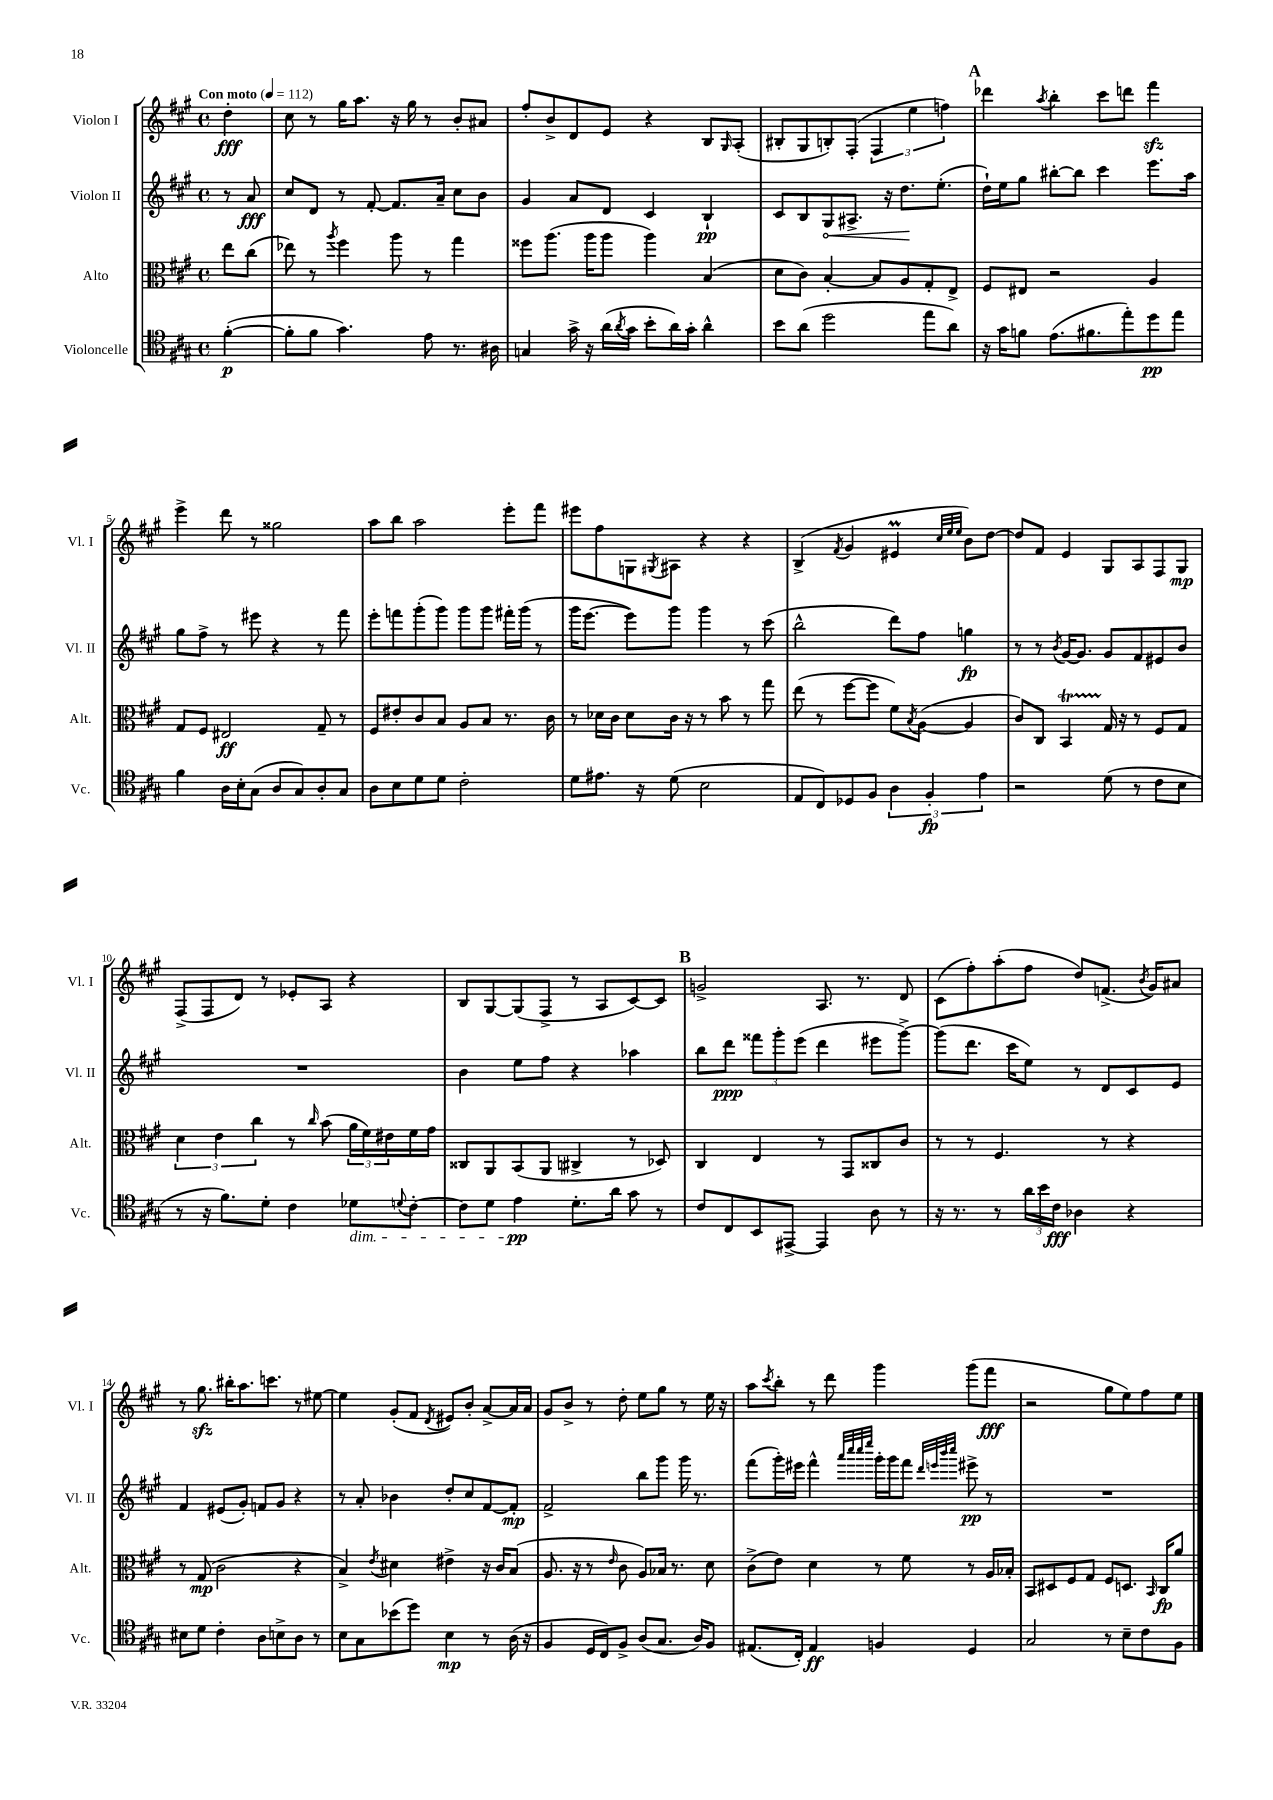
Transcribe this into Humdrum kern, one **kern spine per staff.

**kern	**dynam	**kern	**dynam	**kern	**dynam	**kern	**dynam
*part4	*part4	*part3	*part3	*part2	*part2	*part1	*part1
*staff4	*staff4	*staff3	*staff3	*staff2	*staff2	*staff1	*staff1
*I"Violoncelle	*	*I"Alto	*	*I"Violon II	*	*I"Violon I	*
*I'Vc.	*	*I'Alt.	*	*I'Vl. II	*	*I'Vl. I	*
*clefC4	*	*clefC3	*	*clefG2	*	*clefG2	*
*k[f#c#g#]	*	*k[f#c#g#]	*	*k[f#c#g#]	*	*k[f#c#g#]	*
*M4/4	*	*M4/4	*	*M4/4	*	*M4/4	*
*met(c)	*	*met(c)	*	*met(c)	*	*met(c)	*
*MM112	*	*MM112	*	*MM112	*	*MM112	*
=	=	=	=	=	=	=	=
!	!	!	!	!	!	!LO:TX:a:B:t=Con moto	!
([4f#'\	p	8ee\L	.	8r	.	4dd'\	fff
.	.	(8cc#\J	.	8a/	fff	.	.
=1	=1	=1	=1	=1	=1	=1	=1
8f#'\L]	.	8ee-X\)	.	8cc#/L	.	8cc#\	.
8f#\J	.	8r	.	8d/J	.	8r	.
.	.	8qaa/	.	.	.	.	.
4.g#\)	.	4ff#\	.	8r	.	16gg#\KL	.
.	.	.	.	.	.	8.aa\J	.
.	.	.	.	[8f#'/	.	.	.
.	.	8aa\	.	8.f#/L]	.	16r	.
.	.	.	.	.	.	16gg#\	.
8e\	.	8r	.	.	.	8r	.
.	.	.	.	16a~/Jk	.	.	.
8.r	.	4gg#\	.	8cc#\L	.	8b'/L	.
.	.	.	.	8b\J	.	8a#X/J	.
16A#X\	.	.	.	.	.	.	.
=2	=2	=2	=2	=2	=2	=2	=2
4Gn/	.	8ff##X\L	.	4g#/	.	8ff#'/L	.
.	.	(8.aa\J	.	.	.	8b^/	.
16g#^\	.	.	.	8a/L	.	8d/	.
16r	.	16aa\KL	.	.	.	.	.
(16a\LL	.	8aa\J	.	8d/J	.	8e/J	.
8qa/	.	.	.	.	.	.	.
16g#\JJ	.	.	.	.	.	.	.
8b'\L	.	4aa\)	.	4c#/	.	4r	.
16a\L)	.	.	.	.	.	.	.
16g#'\JJ	.	.	.	.	.	.	.
4a^^\	.	(4B/	.	4B`/	pp	8B/L	.
.	.	.	.	.	.	16qqG#/	.
.	.	.	.	.	.	(8A'/J	.
=3	=3	=3	=3	=3	=3	=3	=3
8b\L	.	8d\L	.	8c#/L	.	8B#X'/L	.
(8a\J	.	8c#\J)	.	8B/	.	8G#/	.
!	!	!	!	!	!LO:HP:b	!	!
2dd\	.	[4B'/	.	8G#/	<	8Bn'/)	.
.	.	.	.	8.A#X^/J	.	(8F#'/J	.
.	.	8B/L]	.	.	.	6F#/	.
.	.	.	.	16r	.	.	.
.	.	8A/	.	8.dd\L	.	.	.
.	.	.	.	.	.	6ee\	.
8ee\L	.	8G#'/	.	.	.	.	.
.	.	.	.	(8.ee'\J	[	.	.
.	.	.	.	.	.	6ffn\)	.
8a\J)	.	8E^/J	.	.	.	.	.
!!LO:REH:place=s1:t=A
=4	=4	=4	=4	=4	=4	=4	=4
16r	.	8F#/L	.	16dd`\LL)	.	4ddd-X\	.
16g#\KL	.	.	.	16ee\J	.	.	.
8fn\J	.	8E#X/J	.	8gg#\J	.	.	.
.	.	.	.	.	.	8qaa/	.
(8.e\L	.	2r	.	[8bb#X'\L	.	4bb'\	.
.	.	.	.	8bb#\J]	.	.	.
8.f#X\	.	.	.	.	.	.	.
.	.	.	.	4ccc#\	.	8ccc#\L	.
8ee'\)	.	.	.	.	.	8dddn\J	.
8dd\	pp	4A/	.	8.eee\L	.	4fff#zz\	.
8ee\J	.	.	.	.	.	.	.
.	.	.	.	16aa\Jk	.	.	.
!!LO:LB:g=z
=5	=5	=5	=5	=5	=5	=5	=5
4f#\	.	8G#/L	.	8gg#\L	.	4eee^\	.
.	.	8F#/J	.	8ff#^\J	.	.	.
16A\LL	.	2E#X/	ff	8r	.	8ddd\	.
16B'\J	.	.	.	.	.	.	.
(8G#\J	.	.	.	8eee#X\	.	8r	.
8A/L	.	.	.	4r	.	2gg##X\	.
8G#/)	.	.	.	.	.	.	.
8A'/	.	8G#~/	.	8r	.	.	.
8G#/J	.	8r	.	8fff#\	.	.	.
=6	=6	=6	=6	=6	=6	=6	=6
8A\L	.	8F#/L	.	8eee'\L	.	8aa\L	.
8B\	.	8e#X'/	.	8fffn\	.	8bb\J	.
8d\	.	8c#/	.	(8ggg#'\	.	2aa\	.
8d\J	.	8B/J	.	8ggg#\J)	.	.	.
2c#'\	.	8A/L	.	8ggg#\L	.	.	.
.	.	8B/J	.	8ggg#\J	.	.	.
.	.	8.r	.	16fff#X'\LL	.	8eee'\L	.
.	.	.	.	(16ggg#\JJ	.	.	.
.	.	.	.	8r	.	8fff#\J	.
.	.	16c#\	.	.	.	.	.
=7	=7	=7	=7	=7	=7	=7	=7
8d\L	.	8r	.	16ggg#\KL	.	8eee#X\L	.
.	.	.	.	[8.eee\J	.	.	.
8.e#X\J	.	16d-X\LL	.	.	.	8ff#\	.
.	.	16c#\JJ	.	.	.	.	.
.	.	8d-\L	.	8eee\L])	.	8Gn\	.
16r	.	.	.	.	.	.	.
.	.	.	.	.	.	8qG#X/	.
(8d\	.	16c#\Jk	.	8ggg#\J	.	8A#X\J	.
.	.	16r	.	.	.	.	.
2B\	.	8r	.	4ggg#\	.	4r	.
.	.	8b\	.	.	.	.	.
.	.	8r	.	8r	.	4r	.
.	.	8gg#\	.	(8ccc#\	.	.	.
=8	=8	=8	=8	=8	=8	=8	=8
8E/L	.	(8ee\	.	2bb^^\	.	(4B^/	.
8C#/)	.	8r	.	.	.	.	.
.	.	.	.	.	.	8qf#/	.
8D-X/	.	[8ff#\L	.	.	.	4g#/	.
8F#/J	.	8ff#\J]	.	.	.	.	.
6A\	.	8f#\L)	.	8ddd\L)	.	4e#Xm/	.
.	.	8qB/	.	.	.	.	.
.	.	([8A\J	.	8ff#\J	.	.	.
6F#'/	fp	.	.	.	.	.	.
.	.	.	.	.	.	32qqcc#/LLL	.
.	.	.	.	.	.	32qqee/	.
.	.	.	.	.	.	32qqee/JJJ	.
.	.	4A/]	.	4ggn\	fp	8b\L)	.
6e\	.	.	.	.	.	.	.
.	.	.	.	.	.	[8dd\J	.
=9	=9	=9	=9	=9	=9	=9	=9
2r	.	8c#/L)	.	8r	.	8dd/L]	.
.	.	8C#/J	.	8r	.	8f#/J	.
.	.	.	.	8qb/	.	.	.
.	.	4BBT/	.	[16g#/KL	.	4e/	.
.	.	.	.	8.g#/J]	.	.	.
(8d\	.	16G#/	.	8g#/L	.	8G#/L	.
.	.	16r	.	.	.	.	.
8r	.	8r	.	8f#/	.	8A/	.
8c#\L	.	8F#/L	.	8e#X/	.	8F#/	.
8B\J	.	8G#/J	.	8b/J	.	8G#/J	mp
!!LO:LB:g=z
=10	=10	=10	=10	=10	=10	=10	=10
8r	.	6d\	.	1r	.	(8F#^/L	.
16r	.	.	.	.	.	8F#/	.
.	.	6e\	.	.	.	.	.
8.f#\L)	.	.	.	.	.	.	.
.	.	.	.	.	.	8d/J)	.
.	.	6cc#\	.	.	.	.	.
8d'\J	.	.	.	.	.	8r	.
4c#\	.	8r	.	.	.	8e-X'/L	.
.	.	16qqcc#/	.	.	.	.	.
.	.	(8b\	.	.	.	8A/J	.
!LO:TX:b:i:t=dim.	!	!	!	!	!	!	!
8d-X\L	.	24a\LL	.	.	.	4r	.
.	.	24f#\)	.	.	.	.	.
.	.	24e#X\	.	.	.	.	.
8qqdn/	.	.	.	.	.	.	.
[8c#'\J	.	16f#\	.	.	.	.	.
.	.	16g#\JJ	.	.	.	.	.
=11	=11	=11	=11	=11	=11	=11	=11
8c#\L]	.	8C##X/L	.	4b\	.	8B/L	.
8d\J	.	8AA/	.	.	.	[8G#/	.
4e\	pp	(8BB/	.	8ee\L	.	(8G#/]	.
.	.	8AA/J	.	8ff#\J	.	8F#^/J	.
8.d'\L	.	4C#X^/	.	4r	.	8r	.
.	.	.	.	.	.	8A/L	.
16a\Jk	.	.	.	.	.	.	.
8g#\	.	8r	.	4aa-X\	.	[8c#/)	.
8r	.	8D-X/)	.	.	.	8c#/J]	.
!!LO:REH:place=s1:t=B
=12	=12	=12	=12	=12	=12	=12	=12
8c#/L	.	4C#/	.	8bb\L	.	2gn^/	.
8C#/	.	.	.	8ddd\J	ppp	.	.
8BB/	.	4E/	.	12fff##X\L	.	.	.
.	.	.	.	12ggg#'\	.	.	.
[8EE#X^/J	.	.	.	.	.	.	.
.	.	.	.	(12eee\J	.	.	.
4EE#/]	.	8r	.	4ddd\	.	8.A/	.
.	.	8GG#/L	.	.	.	.	.
.	.	.	.	.	.	8.r	.
8A\	.	8C##X/	.	8eee#X\L	.	.	.
8r	.	8c#/J	.	[8ggg#^\J)	.	8d/	.
=13	=13	=13	=13	=13	=13	=13	=13
16r	.	8r	.	(8ggg#\L]	.	(8c#\L	.
8.r	.	.	.	.	.	.	.
.	.	8r	.	8.ddd\J	.	8ff#'\)	.
8r	.	4.F#/	.	.	.	(8aa'\	.
.	.	.	.	16ccc#\KL	.	.	.
24a\LL	.	.	.	8ee\J)	.	8ff#\J	.
24b\	.	.	.	.	.	.	.
24c#\JJ	fff	.	.	.	.	.	.
4A-X\	.	.	.	8r	.	8dd/L)	.
.	.	8r	.	8d/L	.	(8.fn^/J	.
4r	.	4r	.	8c#/	.	.	.
.	.	.	.	.	.	8qb/	.
.	.	.	.	.	.	16g#/KL)	.
.	.	.	.	8e/J	.	8a#X/J	.
!!LO:LB:g=z
=14	=14	=14	=14	=14	=14	=14	=14
8B#X\L	.	8r	.	4f#/	.	8r	.
8d\J	.	(8G#/	mp	.	.	8.gg#zz\	.
4c#'\	.	2c#\	.	(8e#X/L	.	.	.
.	.	.	.	.	.	16bb#X'\KL	.
.	.	.	.	8g#'/J)	.	8.aa\	.
8A\L	.	.	.	8fn/L	.	.	.
.	.	.	.	.	.	8.cccn\J	.
8Bn^\	.	.	.	8g#/J	.	.	.
8A\J	.	4r	.	4r	.	8r	.
8r	.	.	.	.	.	[8ee#X\	.
=15	=15	=15	=15	=15	=15	=15	=15
8B\L	.	4B^/)	.	8r	.	4ee#\]	.
8G#\	.	.	.	8a'/	.	.	.
.	.	8qe/	.	.	.	.	.
(8b-X\	.	4d#X\	.	4b-X\	.	(8g#'/L	.
8dd\J)	.	.	.	.	.	8f#/J	.
.	.	.	.	.	.	8qd/	.
4B\	mp	4e#X^\	.	8dd'/L	.	8e#X/L)	.
.	.	.	.	8cc#/	.	8b'/J	.
8r	.	16r	.	[8f#/	.	[8a^/L	.
.	.	16c#/KL	.	.	.	.	.
(16A\	.	(8B/J	.	8f#'/J]	mp	16a/L]	.
16r	.	.	.	.	.	16a/JJ	.
=16	=16	=16	=16	=16	=16	=16	=16
4F#/	.	8.A/	.	2f#^/	.	8g#/L	.
.	.	.	.	.	.	8b^/J	.
.	.	16r	.	.	.	.	.
16D/LL	.	8r	.	.	.	8r	.
16C#/J)	.	.	.	.	.	.	.
.	.	16qqe/	.	.	.	.	.
8F#^/J	.	8c#\	.	.	.	8dd'\	.
(8A/L	.	8A/L)	.	8bb\L	.	8ee\L	.
8.G#/J	.	16B-X/Jk	.	8ggg#\J	.	8gg#\J	.
.	.	8.r	.	.	.	.	.
.	.	.	.	16ggg#\	.	8r	.
16A/KL)	.	.	.	8.r	.	.	.
8F#/J	.	8d\	.	.	.	16ee\	.
.	.	.	.	.	.	16r	.
=17	=17	=17	=17	=17	=17	=17	=17
(8.E#X/L	.	(8c#^\L	.	(8fff#\L	.	8aa\L	.
.	.	.	.	.	.	8qccc#/	.
.	.	8e\J)	.	16ggg#'\L)	.	8bb'\J	.
16C#'/Jk)	.	.	.	16eee#X\JJ	.	.	.
4E#/	ff	4d\	.	4fff#^^\	.	8r	.
.	.	.	.	.	.	8ddd\	.
.	.	.	.	32qqaaa/LLL	.	.	.
.	.	.	.	32qqcccc#/	.	.	.
.	.	.	.	32qqcccc#/	.	.	.
.	.	.	.	32qqeeee/JJJ	.	.	.
4Fn/	.	8r	.	16ggg#'\LL	.	4ggg#\	.
.	.	.	.	16ggg#\J	.	.	.
.	.	8f#\	.	8fff#\J	.	.	.
.	.	.	.	32qqddd/LLL	.	.	.
.	.	.	.	32qqeeen/	.	.	.
.	.	.	.	32qqbbb/	.	.	.
.	.	.	.	32qqcccc#/JJJ	.	.	.
4D/	.	8r	.	8eee#X^\	pp	(8ggg#\L	.
.	.	16A/LL	.	8r	.	8fff#\J	fff
.	.	16B-X'/JJ	.	.	.	.	.
=18	=18	=18	=18	=18	=18	=18	=18
2G#/	.	8BB/L	.	1r	.	2r	.
.	.	8D#X/	.	.	.	.	.
.	.	8F#/	.	.	.	.	.
.	.	8G#/J	.	.	.	.	.
8r	.	8F#/L	.	.	.	8gg#\L	.
8B~\L	.	8.Dn/J	.	.	.	8ee\)	.
8c#\	.	.	.	.	.	8ff#\	.
.	.	16qqBB/	.	.	.	.	.
.	.	16C#/KL	fp	.	.	.	.
8F#\J	.	8a/J	.	.	.	8ee\J	.
==	==	==	==	==	==	==	==
*-	*-	*-	*-	*-	*-	*-	*-
